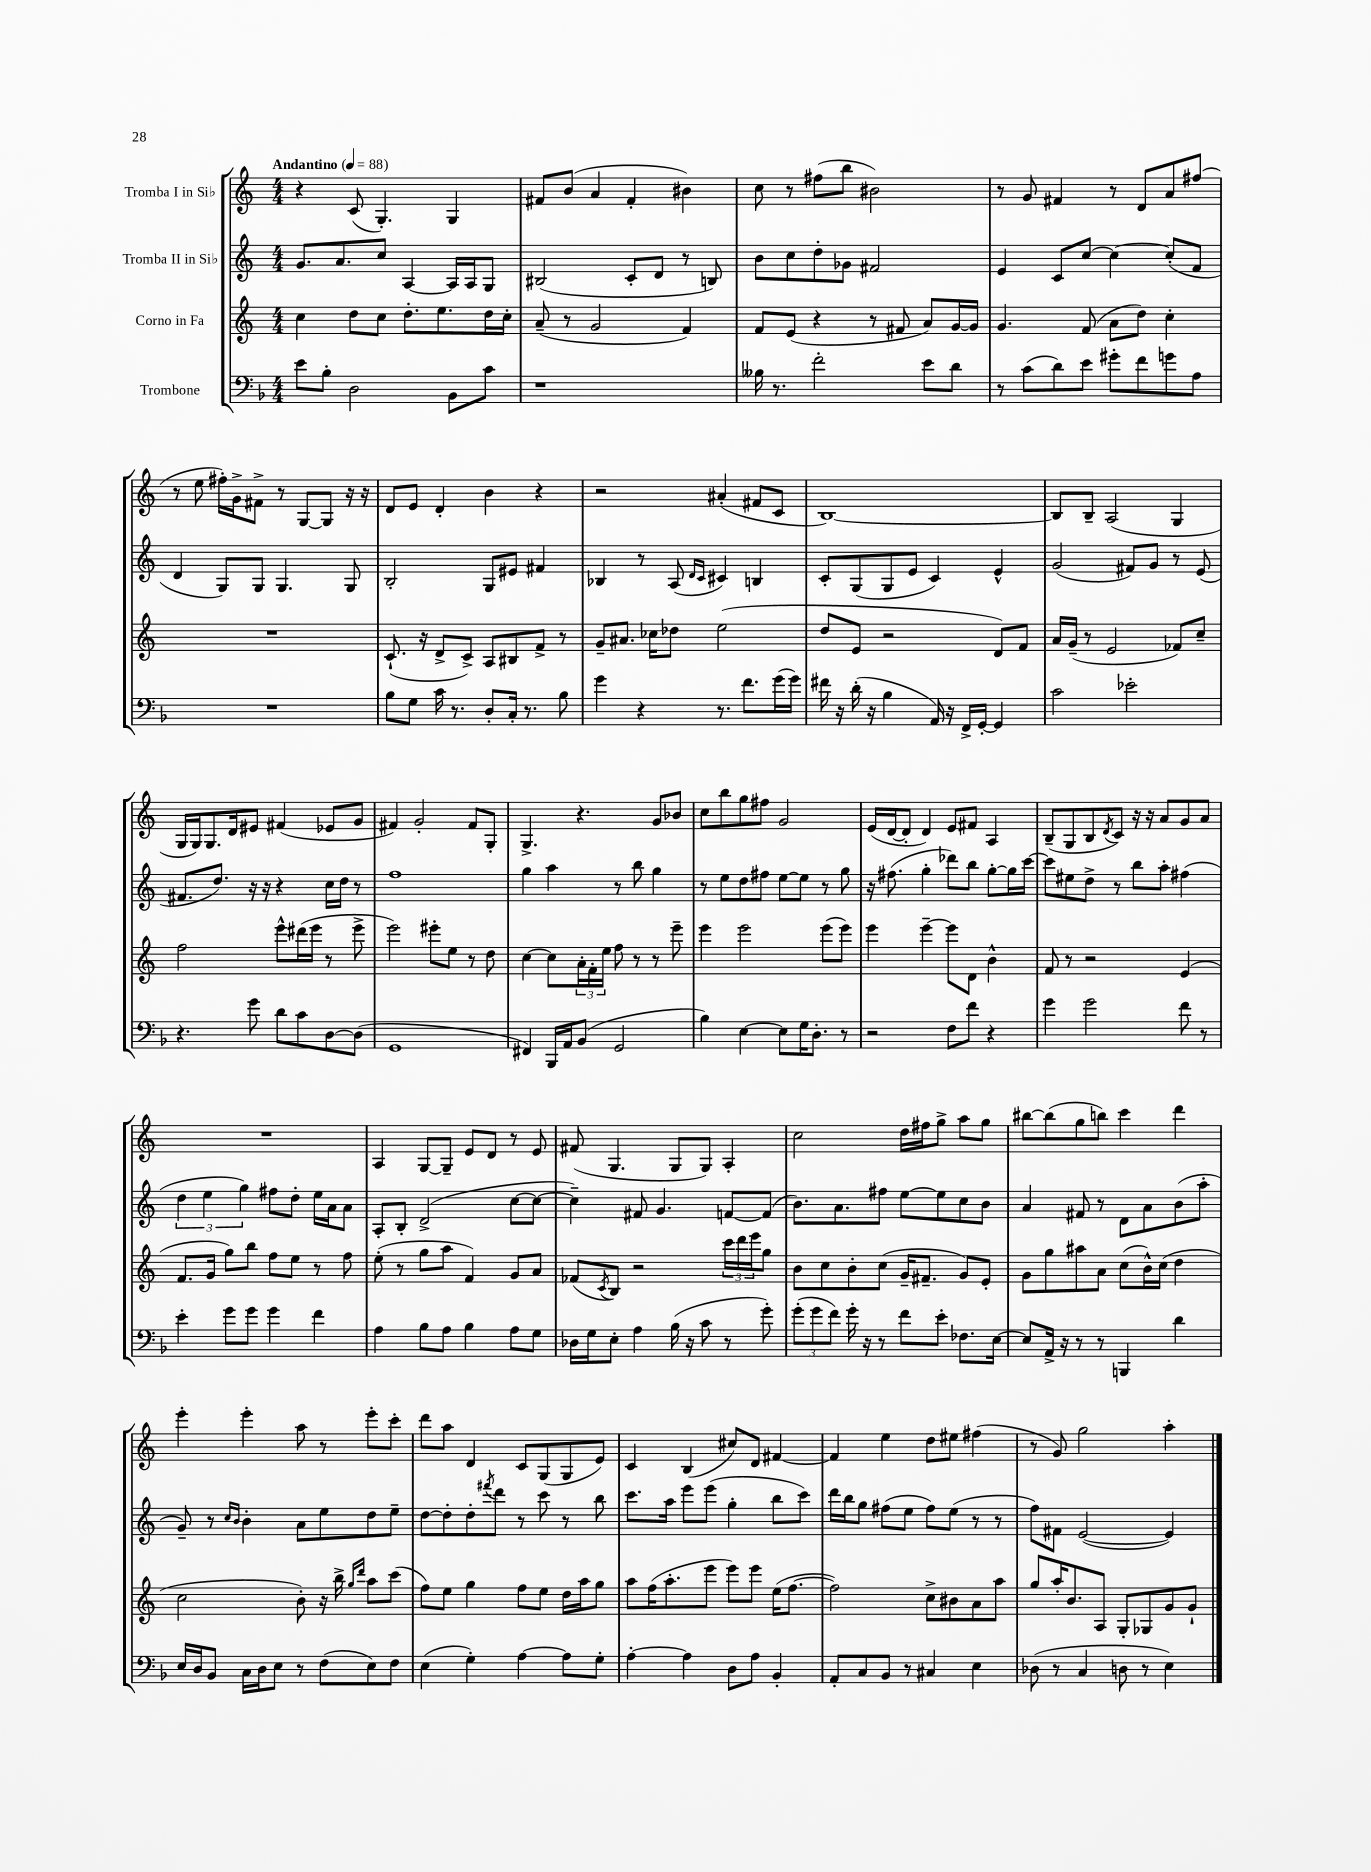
<<
\new StaffGroup <<
\new Staff = "s0" \with { instrumentName = "Tromba I in Sib" } {
    \clef treble \key c \major \numericTimeSignature \time 4/4 \tempo "Andantino" 4 = 88
    r4 c'8( g4.-.) g4 |
    fis'8 b'8( a'4 fis'4-. bis'4) |
    c''8 r8 fis''8( b''8 bis'2) |
    r8 g'8 fis'4 r8 d'8 a'8 fis''8( |
    r8 e''8 fis''16-.) g'16-> fis'8-> r8 g8~ g8 r16 r16 |
    d'8 e'8 d'4-. b'4 r4 |
    r2 ais'4-.( fis'8 c'8 |
    b1~) |
    b8 b8-- a2( g4 |
    g16 g16) g8. d'16 eis'8 fis'4( ees'8 g'8 |
    fis'4) g'2-. fis'8 g8-. |
    g4.-> r4. g'8 bes'8 |
    c''8 b''8 g''8 fis''8 g'2 |
    e'16( d'16~ d'8-. d'4) e'8 fis'8 a4 |
    b8--( g8 b8 \acciaccatura { d'8 } c'8) r16 r16 a'8 g'8 a'8 |
    R1 |
    a4 g8~ g8-- e'8 d'8 r8 e'8 |
    fis'8( g4. g8 g8) a4-. |
    c''2 d''16 fis''16 g''8-> a''8 g''8 |
    bis''8~ bis''8( g''8 b''8) c'''4 d'''4 |
    e'''4-. e'''4-. a''8 r8 e'''8-. c'''8-. |
    d'''8 a''8 d'4 c'8 g8( g8 e'8) |
    c'4 b4( cis''8) d'8 fis'4~ |
    fis'4 e''4 d''8 eis''8 fis''4( |
    r8 g'8) g''2 a''4-. \bar "|." |
}
\new Staff = "s1" \with { instrumentName = "Tromba II in Sib" } {
    \clef treble \key c \major \numericTimeSignature \time 4/4
    g'8. a'8. c''8 a4~ a16 a16 g8 |
    bis2( c'8-. d'8 r8 b8) |
    b'8 c''8 d''8-. ges'8 fis'2 |
    e'4 c'8 c''8~ c''4~ c''8-.( f'8 |
    d'4 g8) g8 g4. g8 |
    b2-. g8 eis'8 fis'4 |
    bes4 r8 a8( \grace { d'16 c'16 } cis'4) b4 |
    c'8-. g8( g8 e'8 c'4) e'4-^ |
    g'2( fis'8) g'8 r8 e'8( |
    fis'8. d''8.) r16 r16 r4 c''16 d''16 r8 |
    f''1 |
    g''4 a''4 r8 b''8 g''4 |
    r8 e''8 d''8 fis''8 e''8~ e''8 r8 g''8 |
    r16 fis''8.( g''4-. des'''8) b''8 g''8~-. g''16 c'''16~ |
    c'''8 eis''8 d''8-> r8 b''8 a''8-. fis''4( |
    \tuplet 3/2 { d''4 e''4 g''4) } fis''8 d''8-. e''16 a'16 a'8 |
    a8-. b8-. d'2->( c''8~ c''8~ |
    c''4--) fis'8 g'4. f'8~ f'8( |
    b'8.) a'8. fis''8 e''8~ e''8 c''8 b'8 |
    a'4 fis'8 r8 d'8 a'8 b'8( a''8-. |
    g'8--) r8 \grace { c''16 b'16 } b'4-. a'8 e''8 d''8 e''8-- |
    d''8~ d''8-. d''8-. \acciaccatura { fis'''8 } d'''8 r8 c'''8 r8 b''8 |
    c'''8. a''16 e'''8 e'''8( g''4-. b''8 c'''8) |
    d'''16 b''16 g''8 fis''8( e''8 fis''8) e''8( r8 r8 |
    f''8) fis'8 e'2~( e'4) \bar "|." |
}
\new Staff = "s2" \with { instrumentName = "Corno in Fa" } {
    \clef treble \key c \major \numericTimeSignature \time 4/4
    c''4 d''8 c''8 d''8.-. e''8. d''16 c''16-. |
    a'8--( r8 g'2 f'4) |
    f'8 e'8( r4 r8 fis'8 a'8) g'16~ g'16 |
    g'4. f'8( a'8 d''8) c''4-. |
    R1 |
    c'8.-!( r16 d'8-> c'8->) a8 bis8 f'8-> r8 |
    g'8-- ais'8. ces''16 des''8 e''2( |
    d''8 e'8 r2 d'8) f'8 |
    a'16 g'16--( r8 e'2 fes'8) c''8-- |
    f''2 e'''8-^ dis'''16( e'''16 r8 e'''8-> |
    e'''2) eis'''8-. e''8 r8 d''8 |
    c''4~ c''8 \tuplet 3/2 { a'16-. f'16-. e''16 } f''8 r8 r8 e'''8-- |
    e'''4 e'''2 e'''8( e'''8) |
    e'''4 e'''4~-- e'''8 d'8 b'4-^ |
    f'8 r8 r2 e'4( |
    f'8. g'16 g''8) b''8 f''8 e''8 r8 f''8 |
    e''8-.( r8 g''8 a''8 f'4) g'8 a'8 |
    fes'8( \acciaccatura { c'8 } b8) r2 \tuplet 3/2 { c'''16 d'''16 e'''16 } g''8 |
    b'8 c''8 b'8-. c''8( g'16-- fis'8.-- g'8) e'8-. |
    g'8 g''8 ais''8 a'8 c''8( b'16-^) c''16( d''4 |
    c''2 b'8-.) r16 b''16-> \grace { g''16 d'''16 } a''8 c'''8( |
    f''8) e''8 g''4 f''8 e''8 d''16 a''16 g''8 |
    a''8 f''16( a''8.-. e'''8 e'''8) e'''8 e''16( f''8.~ |
    f''2) c''8-> bis'8 a'8 a''8 |
    g''8 a''16-. b'8. a8 g8-. ges8 g'8 g'8-! \bar "|." |
}
\new Staff = "s3" \with { instrumentName = "Trombone" } {
    \clef bass \key f \major \numericTimeSignature \time 4/4
    e'8 bes8-. d2 bes,8 c'8 |
    r1 |
    beses16 r8. f'2-. e'8 d'8 |
    r8 c'8( d'8) e'8 gis'8-. f'8 g'8 a8 |
    R1 |
    bes8 g8 c'16 r8. d8-. c16-. r8. bes8 |
    g'4 r4 r8. f'8. g'16( g'16) |
    fis'16 r16 d'16-.( r16 bes4 a,16) r16 f,16-> g,16~-. g,4 |
    c'2 ees'2-. |
    r4. g'8 d'8 c'8 d8~ d8( |
    g,1 |
    fis,4) bes,,16 a,16 bes,8( g,2 |
    bes4) e4~ e8 g16 d8.-. r8 |
    r2 f8 f'8 r4 |
    g'4 g'2 f'8 r8 |
    e'4-. g'8 g'8 g'4 f'4 |
    a4 bes8 a8 bes4 a8 g8 |
    des16 g16 e8-. a4 bes16( r16 c'8 r8 g'8-.) |
    \tuplet 3/2 { g'8-.( g'8 f'8) } g'16-. r16 r8 f'8 e'8-. fes8. e16~ |
    e8 a,16-> r16 r8 r8 b,,4 d'4 |
    e16 d16 bes,8 c16 d16 e8 r8 f8( e8) f8 |
    e4( g4-.) a4~ a8 g8-. |
    a4~-. a4 d8 a8 bes,4-. |
    a,8-. c8 bes,8 r8 cis4 e4 |
    des8( r8 c4 d8 r8 e4) \bar "|." |
}
>>
>>
\layout { \context { \Score \remove "Bar_number_engraver" } }
